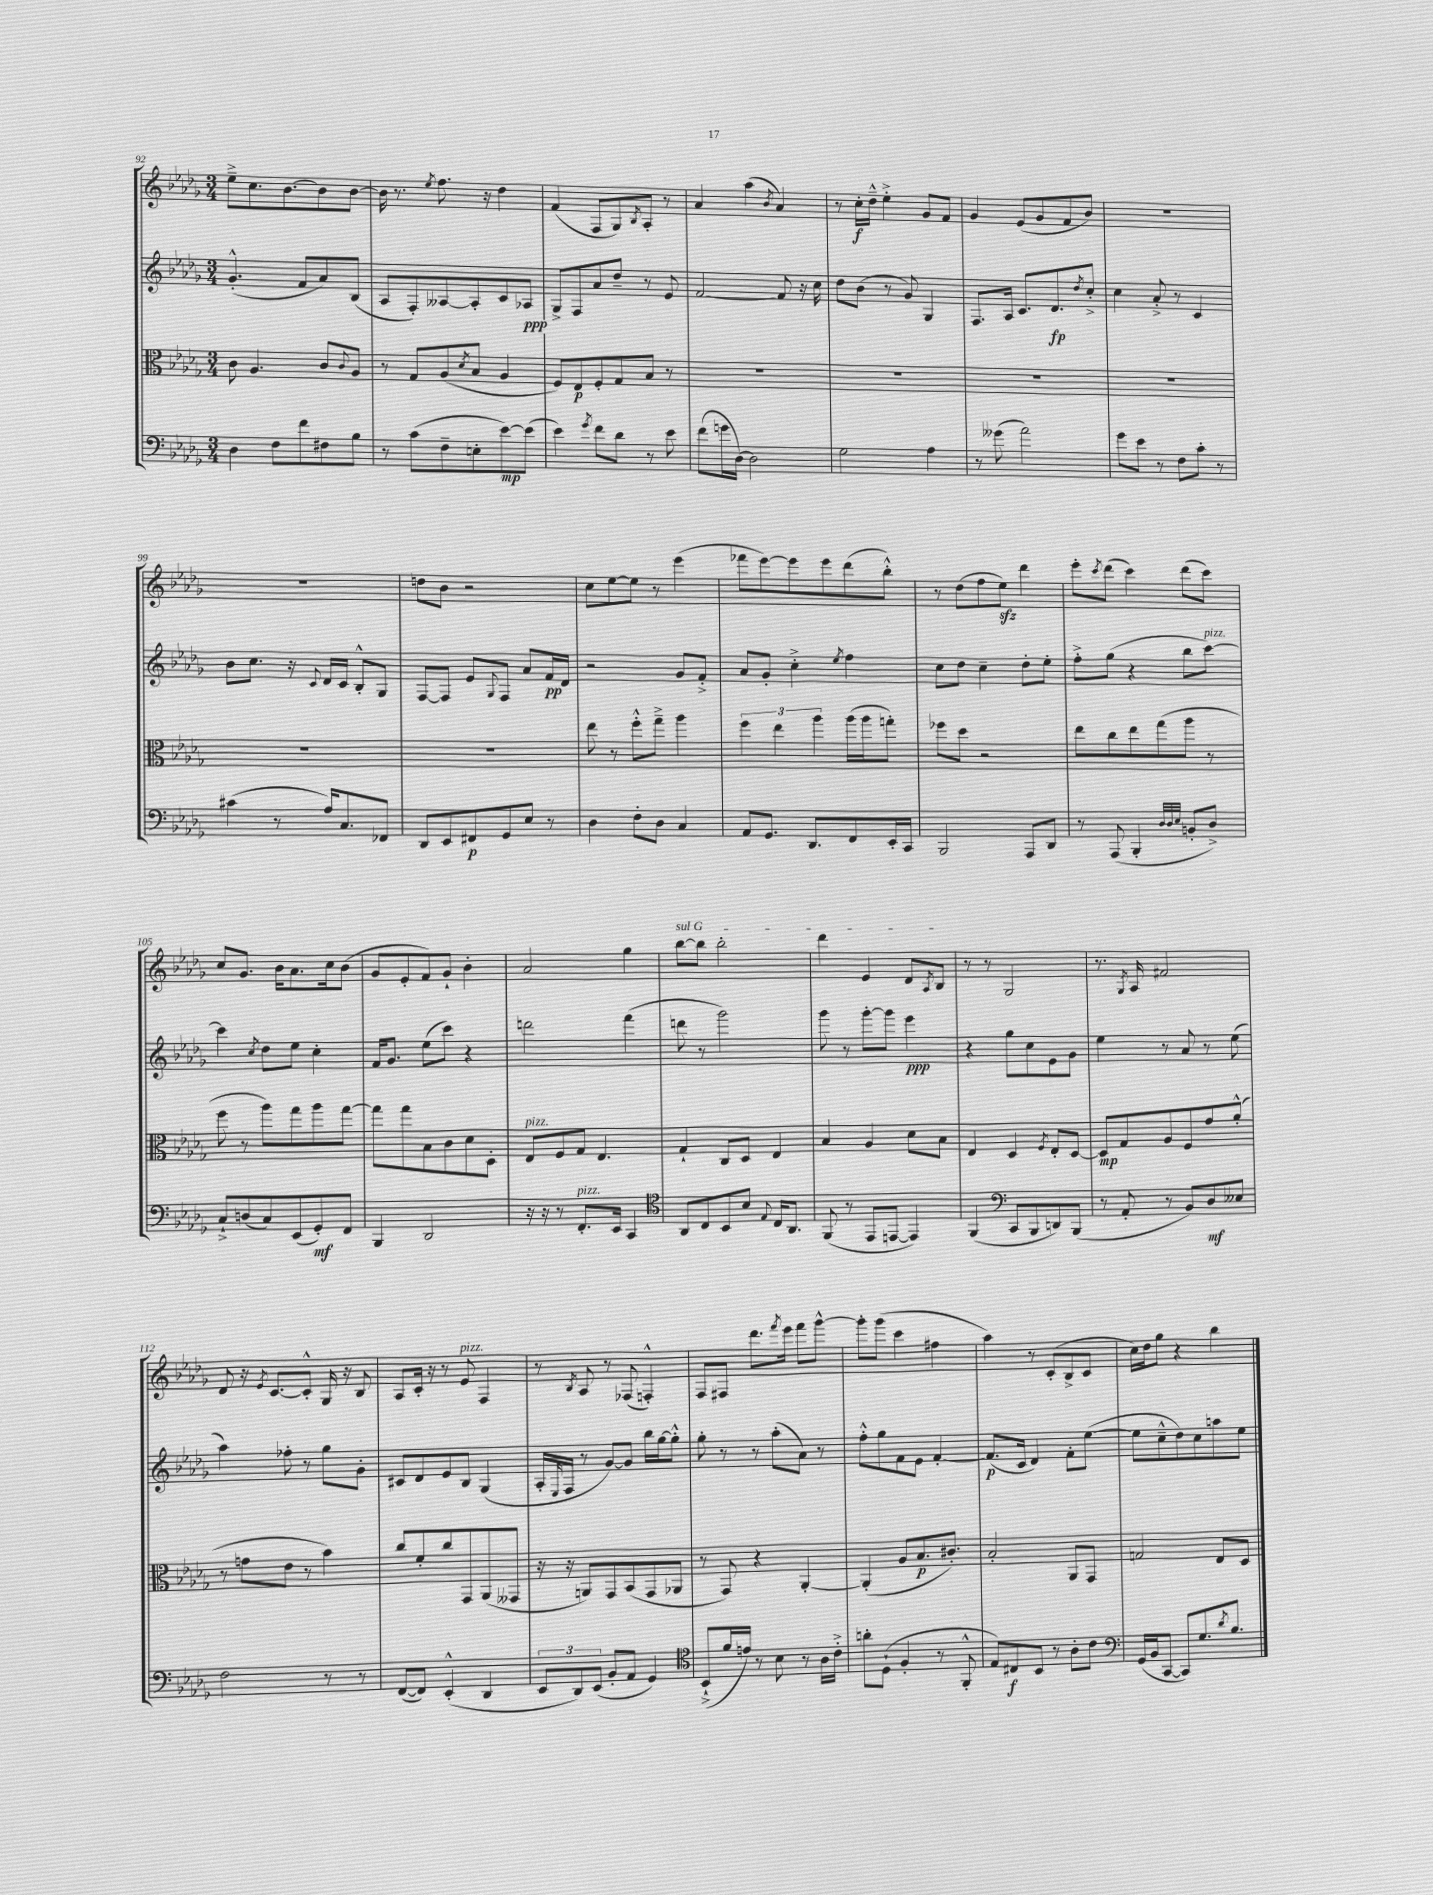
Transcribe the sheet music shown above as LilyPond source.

<<
\new StaffGroup <<
\new Staff = "s0" {
    \clef treble \key des \major \numericTimeSignature \time 3/4
    ees''8---> c''8. bes'8.~ bes'8 bes'8~ |
    bes'16 r8. \acciaccatura { ees''8 } f''8. r16 des''4 |
    f'4( f8 ges8) \acciaccatura { bes8 } aes8-. r8 |
    aes'4 aes''4( \acciaccatura { bes'8 } aes'4) |
    r8 c''16-.\f des''16---^ ees''4-.-> ges'8 f'8 |
    ges'4 ees'8( ges'8 f'8 bes'8) |
    R2. |
    r2. |
    d''8 bes'8 r2 |
    c''8 ees''8~ ees''8 r8 ees'''4( |
    fes'''8 ees'''8~) ees'''8 ees'''8 des'''8( bes''8-.-^) |
    r8 des''8( f''8 ees''8\sfz) des'''4 |
    ees'''8-. \acciaccatura { c'''8 } des'''8( c'''4) des'''8( c'''8) |
    c''8 ges'8. bes'16 aes'8. c''16 bes'8( |
    ges'8 ees'8-. f'8) ges'8-! bes'4-. |
    aes'2 ges''4 |
    \once \override TextSpanner.bound-details.left.text = \markup { \italic "sul G" } bes''8~\startTextSpan bes''8 bes''2-. |
    des'''4 ees'4 des'8 \acciaccatura { aes8 } bes8\stopTextSpan |
    r8 r8 ges2 |
    r8. \acciaccatura { ges8 } aes16 fis'2 |
    des'8 r16 \acciaccatura { ees'8 } c'8.~ c'8-.-^ ges16 r16 bes8 |
    aes8 c'16-. r16 r8 ees'8^\markup { \italic "pizz." } f4 |
    r8 \acciaccatura { bes8 } aes8 r8 fes8( f4-.-^) |
    f8 fis8 des'''8. \acciaccatura { f'''8 } ees'''16 f'''8 ges'''8~-^ |
    ges'''8-. ges'''8( c'''4 fis''4 |
    aes''4) r8 c'8-.( bes8-> c'8 |
    c''16) des''16 ges''8 r4 bes''4 \bar "|." |
}
\new Staff = "s1" {
    \clef treble \key des \major \numericTimeSignature \time 3/4
    ges'4.-.-^( f'8 aes'8) bes8( |
    aes8 f8-.) aeses8~ aeses8-. c'8 aes8\ppp |
    ges8-> f8 aes'8 des''8-- r8 ees'8 |
    f'2~ f'8 r16 c''16 |
    des''8 bes'8( r8 ges'8) ges4 |
    f8. aes16 c'8. des'8.\fp \acciaccatura { des''8 } c''8-.-> |
    c''4 aes'8-.-> r8 c'4 |
    bes'8 c''8. r16 \appoggiatura { c'8 } des'16 c'16 bes8-.-^ ges8 |
    f8~ f8 ees'8 \appoggiatura { ges8 } f8 aes'8 f'16\pp des'16 |
    r2 ges'8 f'8-.-> |
    aes'8 ges'8-. c''4-.-> \acciaccatura { ees''8 } f''4 |
    c''8 des''8 c''4-- des''8-. ees''8-. |
    f''8-.-> ges''8( r4 bes''8 c'''8~^\markup { \italic "pizz." }) |
    c'''4 \acciaccatura { c''8 } des''8 ees''8 c''4-. |
    f'16 ges'8. ees''8( c'''8) r4 |
    d'''2 f'''4( |
    d'''8 r8 ges'''2) |
    ges'''8 r8 ges'''8~-. ges'''8 ees'''4\ppp |
    r4 ges''8 c''8 ees'8 ges'8 |
    ees''4 r8 aes'8 r8 ees''8( |
    aes''4) fes''8-. r8 ges''8 ges'8-. |
    cis'8 des'8 ees'8 bes8 ges4( |
    aes16-. \grace { ees16 } f16 r8 ges'8~) ges'8 bes''16 ges''16~ ges''8-.-^ |
    ges''8-. r8 r8 aes''8-.( aes'8) r8 |
    f''8-.-^ ges''8 f'8 ees'8 f'4~-. |
    f'8.\p( c'16 des'4) f'8-. ees''8~( |
    ees''8 c''8---^ des''8) c''8 a''8 ees''8 \bar "|." |
}
\new Staff = "s2" {
    \clef alto \key des \major \numericTimeSignature \time 3/4
    c'8 aes4. c'8 \appoggiatura { c'8 } aes8 |
    r8 ges8 aes8( \acciaccatura { des'8 } bes8 aes4 |
    f8) ees8\p f8-. ges8 bes8 r8 |
    R2. |
    R2. |
    R2. |
    R2. |
    R2. |
    R2. |
    ees''8 r8 f''8-.-^ ges''8---> aes''4 |
    \tuplet 3/2 { f''4 ees''4 aes''4 } aes''16( aes''16 g''8-.) |
    fes''8 des''8 r2 |
    ees''8 c''8 ees''8 ges''8( aes''8 r8 |
    f''8 r8 aes''8) ges''8 aes''8 ges''8~ |
    ges''8 ges''8 bes8 c'8 des'8 des8-. |
    ees8^\markup { \italic "pizz." } f8 ges8 ees4. |
    ges4-! c8 des8 ees4 |
    bes4 aes4 des'8 bes8 |
    ees4 des4 \acciaccatura { f8 } ees8-. des8~ |
    des8\mp ges8 aes8 f8 ges'8 aes'8-.-^( |
    r8 g'8 ees'8 r8 bes'4) |
    c''8 f'8-. c''8 ges,8 aes,8( geses,8 |
    r16 r16 a,8) ges,8 bes,8( ges,8 aes,8 |
    r8 ges,8) r4 aes,4~-. |
    aes,4-.( aes8 bes8.\p cis'8.-.) |
    bes2-. aes,8 ges,8 |
    g2 ees8 des8 \bar "|." |
}
\new Staff = "s3" {
    \clef bass \key des \major \numericTimeSignature \time 3/4
    des4 f8 f'8 fis8 bes8 |
    r8 c'8( f8-- e8-. ees'8~\mp) ees'8( |
    ees'4) \acciaccatura { ges'8 } f'8 des'8 r8 ees'8 |
    f'8( g'16 des16~) des2 |
    ges2 aes4 |
    r8 geses'8( aes'2) |
    ges'8 ees'8 r8 f8 c'8-. r8 |
    cis'4( r8 aes16) c8. fes,8 |
    des,8 ees,8 fis,8\p ges,8 ees8 r8 |
    des4 f8-. des8 c4 |
    aes,8 ges,8. des,8. f,8 ees,16-. c,16 |
    bes,,2 aes,,8 des,8 |
    r8 aes,,8( bes,,4-. \grace { des32 des32 ees32 } b,8-. des8->) |
    c8-!-> d8( c8) ees,8( ges,8-.\mf) f,8 |
    bes,,4 des,2 |
    r16 r16 r8 f,8.-.^\markup { \italic "pizz." } ees,16 c,4 |
    \clef tenor aes,8 c8 bes,8 bes8 \appoggiatura { ees8 } c16 aes,8. |
    f,8( r8 ees,8 e,8~ e,4) |
    f,4( \clef bass c,8 bes,,8 d,8) bes,,8( |
    r8 aes,8-. r8 bes,8) des8\mf eeses8 |
    f2 r8 r8 |
    f,8~( f,8) ees,4-.-^( des,4 |
    \tuplet 3/2 { ees,8 des,8) ees,8( } bes,8-. aes,8 ges,4) |
    \clef tenor bes,8-!->( f'16 e'16) r8 bes8 r8 aes16 c'16-.-> |
    a'8-. des8-!( f4-. r8 f,8-.-^ |
    ees8) cis8\f bes,8 r8 aes8-. c'8 |
    \clef bass ges,16( bes,16 c,8~ c,8) ges8. \acciaccatura { des'8 } bes8. \bar "|." |
}
>>
>>
\layout { \context { \Score currentBarNumber = #92 } }
